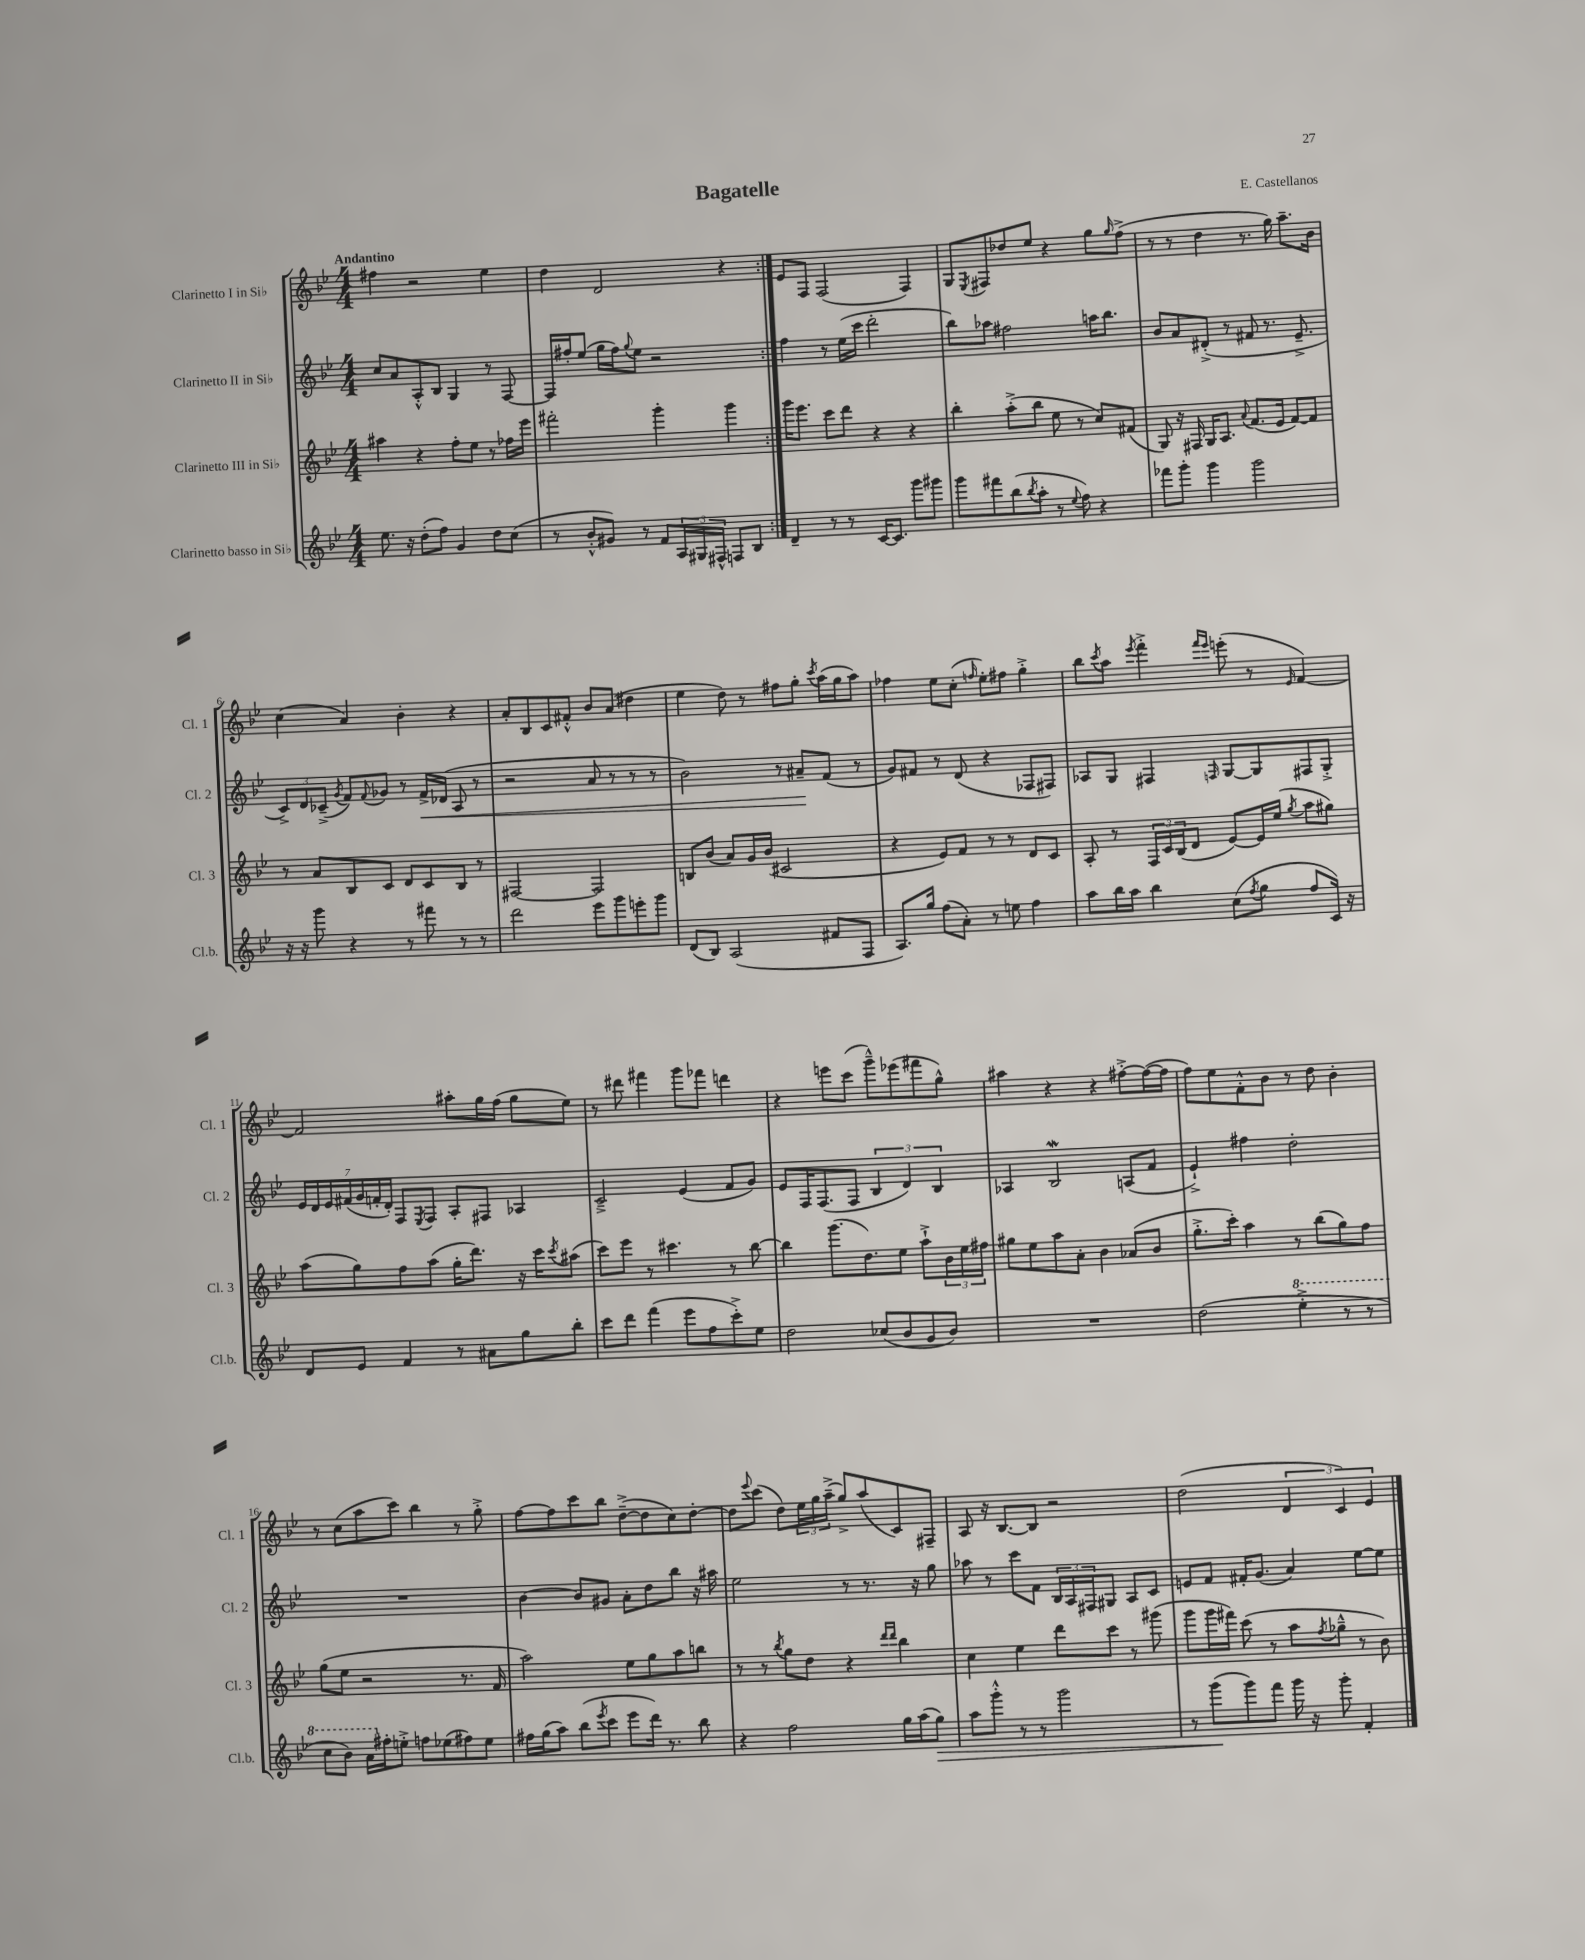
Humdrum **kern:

**kern	**dynam	**kern	**kern	**dynam	**kern
*part4	*part4	*part3	*part2	*part2	*part1
*staff4	*staff4	*staff3	*staff2	*staff2	*staff1
*I"Clarinetto basso in Si♭	*	*I"Clarinetto III in Si♭	*I"Clarinetto II in Si♭	*	*I"Clarinetto I in Si♭
*I'Cl.b.	*	*I'Cl. 3	*I'Cl. 2	*	*I'Cl. 1
*clefG2	*	*clefG2	*clefG2	*	*clefG2
*k[b-e-]	*	*k[b-e-]	*k[b-e-]	*	*k[b-e-]
*M4/4	*	*M4/4	*M4/4	*	*M4/4
=1	=1	=1	=1	=1	=1
!	!	!	!	!	!LO:TX:a:B:t=Andantino
8.ee-\	.	4aa#X\	8cc/L	.	4ff#X\
.	.	.	8a/	.	.
16r	.	.	.	.	.
(8dd'\L	.	4r	8A'^^/	.	2r
8ff\J)	.	.	8B-/J	.	.
4g/	.	8ff'\L	4G/	.	.
.	.	8ee-\J	.	.	.
8dd\L	.	8r	8r	.	4ee-\
(8cc\J	.	16ff-X\LL	[8F/	.	.
.	.	16eee-\JJ	.	.	.
=2	=2	=2	=2	=2	=2
8r	.	2fff#X'\	16F/LL]	.	4dd\
.	.	.	16ff#X'/J	.	.
8b-'^^/L	.	.	(8ee-/J	.	.
8g#X/J)	.	.	16gg\LL	.	2d/
.	.	.	16ff#\J)	.	.
.	.	.	8qqgg/	.	.
8r	.	.	8ee-\J	.	.
8f/L	.	4ggg'\	2r	.	.
24A/L	.	.	.	.	.
24G#X/	.	.	.	.	.
24F#X^^/JJ	.	.	.	.	.
8Fn/L	.	4ggg\	.	.	4r
8B-/J	.	.	.	.	.
=3:|!	=3:|!	=3:|!	=3:|!	=3:|!	=3:|!
4d~/	.	16ggg\KL	4ff\	.	8e-/L
.	.	8.eee-\J	.	.	.
.	.	.	.	.	8F/J
8r	.	8ccc\L	8r	.	(2F/
8r	.	8ddd\J	(16ee-\LL	.	.
.	.	.	16ccc\JJ	.	.
[16c/KL	.	4r	2ddd'\	.	.
8.c/J]	.	.	.	.	.
8ggg\L	.	4r	.	.	4F/)
8ggg#X\J	.	.	.	.	.
=4	=4	=4	=4	=4	=4
8ggg\L	.	4bb-'\	8bb-\L)	.	8G/L
.	.	.	.	.	8qE-/
8fff#X\	.	.	8aa-X\J	.	8F#X/
(8bb-\	.	(8aa'^\L	2ff#X\	.	8dd-X/
8qbb-/	.	.	.	.	.
8aa'\J	.	8bb-\J	.	.	8ee-/J
8r	.	8ee-\	.	.	4r
8qqee-/	.	.	.	.	.
8ff\)	.	8r	.	.	.
4r	.	8cc/L)	16aan\KL	.	8gg\L
.	.	.	8.bb-\J	.	.
.	.	.	.	.	16qqgg/
.	.	(8f#X/J	.	.	(8ff^\J
=5	=5	=5	=5	=5	=5
8fff-X\L	.	8G/)	8b-/L	.	8r
8ggg'\J	.	16r	8a/	.	8r
.	.	16F#X/	.	.	.
4ggg\	.	16G/KL	(8d#X'^/J	.	4dd\
.	.	8.A/J	.	.	.
.	.	.	8r	.	.
.	.	8qqa/	.	.	.
2ggg\	.	(8.f/L	8f#X/	.	8.r
.	.	.	8.r	.	.
.	.	16e-/Jk	.	.	16gg\)
.	.	[8f/L)	.	.	8.aa~\L
.	.	.	8.e-~^/	.	.
.	.	8f/J]	.	.	.
.	.	.	.	.	16b-\Jk
!!LO:LB:g=z
=6	=6	=6	=6	=6	=6
16r	.	8r	12c^/L)	.	(4cc\
16r	.	.	.	.	.
.	.	.	12d/	.	.
8ggg\	.	8a/L	.	.	.
.	.	.	(12c-X~^/J	.	.
.	.	.	8qg/	.	.
4r	.	8B-/	8f/L)	.	4a/)
.	.	.	8qqf/	.	.
.	.	8c/J	8g-X/J	.	.
8r	.	8d/L	8r	.	4b-'\
!	!	!	!	!LO:HP:b	!
8fff#X\	.	8c/	16f^/LL	<	.
.	.	.	(16d-X/JJ	.	.
8r	.	8B-/J	8A/	.	4r
8r	.	8r	8r	.	.
=7	=7	=7	=7	=7	=7
2ddd\	.	[2F#X/	2r	.	8a'/L
.	.	.	.	.	8B-/
.	.	.	.	.	8c/
.	.	.	.	.	8f#X'^^/J
8eee-\L	.	2F#/]	8a/	.	8b-/L
8ggg\	.	.	8r	.	(8a/J
8eeen'\	.	.	8r	.	4dd#X\
8ggg\J	.	.	8r	.	.
=8	=8	=8	=8	=8	=8
(8d/L	.	8Bn/L	2b-\)	.	4ee-\
8B-/J)	.	(8b-/J	.	.	.
(2A/	.	8a/L)	.	.	8dd\)
.	.	16g/L	.	.	8r
.	.	(16b-/JJ	.	.	.
.	.	2c#X/	8r	.	8ff#X\L
.	.	.	8a#X~/L	.	8gg'\J
.	.	.	.	.	8qccc/
8f#X/L	.	.	(8f/J	[	(16aa\LL
.	.	.	.	.	16gg\J
8F/J	.	.	8r	.	8aa\J)
=9	=9	=9	=9	=9	=9
8.A/L)	.	4r	8g/L)	.	4ff-X\
.	.	.	8f#X/J	.	.
16gg/Jk	.	.	.	.	.
(8ff\L	.	8e-/L)	8r	.	8ee-\L
8a'\J)	.	8f/J	(8d/	.	(8cc'\J
.	.	.	.	.	16qqffn/
8r	.	8r	4r	.	8ee-'\L)
8een\	.	8r	.	.	8ff#X\J
4ff\	.	8d/L	8F-X/L	.	4gg'^\
.	.	8c/J	8F#X/J)	.	.
=10	=10	=10	=10	=10	=10
8aa\L	.	8A'/	8A-X/L	.	8bb-\L
.	.	.	.	.	8qccc/
16bb-\L	.	8r	8G/J	.	8aa\J
16aa\JJ	.	.	.	.	.
.	.	.	.	.	8qeee-/
4bb-\	.	24F/LL	4F#X/	.	4fff'^\
.	.	24c/	.	.	.
.	.	(24B-/J	.	.	.
.	.	8d/J	.	.	.
.	.	.	.	.	16qqfff/LL
.	.	.	16qqFn/	.	16qqeee-/JJ
(8cc\L	.	[8e-/L)	[8G/L	.	(8eeen'\
8qff/	.	.	.	.	.
8gg\J	.	16e-/L]	8G/]	.	8r
.	.	(16ee-/JJ	.	.	.
.	.	8qgg/	.	.	16qqe-/
8ff/L	.	8aa\L	8F#X/	.	[4f/)
16c/Jk)	.	8gg#X\J)	8G'^/J	.	.
16r	.	.	.	.	.
!!LO:LB:g=z
=11	=11	=11	=11	=11	=11
8d/L	.	(8aa\L	28e-/LL	.	2f/]
.	.	.	28d/	.	.
.	.	.	28e-/	.	.
.	.	.	(28f#X/	.	.
8e-/J	.	8gg\)	.	.	.
.	.	.	28g/	.	.
.	.	.	28fn'/	.	.
.	.	.	28d'/JJ)	.	.
4f/	.	8ff\	8F/L	.	.
.	.	.	8qE-/	.	.
.	.	(8aa\J	8F/J	.	.
8r	.	16gg'\KL	8A'/L	.	8aa#X'\L
.	.	8.ddd\J)	.	.	.
8a#X\L	.	.	8F#X/J	.	16gg\L
.	.	.	.	.	(16ff\JJ
8gg\	.	16r	4A-X/	.	8gg\L
.	.	16ccc\KL	.	.	.
.	.	8qccc/	.	.	.
8bb-'\J	.	(8aa#X\J	.	.	8ee-\J)
=12	=12	=12	=12	=12	=12
8ccc\L	.	8ccc\L)	2c~^/	.	8r
8ddd\J	.	8eee-\J	.	.	8ddd#X\
(4fff\	.	8r	.	.	4fff#X\
.	.	4.ccc#X\	.	.	.
8eee-\L	.	.	(4e-/	.	8ggg\L
8ff\	.	.	.	.	8fff-X\J
8ccc'^\)	.	8r	8f/L	.	4dddn\
8ee-\J	.	[8bb-\	8g/J)	.	.
=13	=13	=13	=13	=13	=13
2dd\	.	4bb-\]	8e-/L	.	4r
.	.	.	16F/K	.	.
.	.	.	(8.F/	.	.
.	.	(8.ggg\L	.	.	8eeen\L
.	.	.	8F/J	.	(8ccc\J
.	.	8.dd\)	.	.	.
(8cc-X/L	.	.	6B-/	.	8ggg~^^\L)
8b-/	.	8ee-\J	.	.	(8eee-X\
.	.	.	6d/)	.	.
8g/	.	8aa`^\L	.	.	8fff#X\
.	.	.	6B-/	.	.
8b-/J)	.	24b-\L	.	.	8gg^^\J)
.	.	24ee-\	.	.	.
.	.	24ff#X\JJ	.	.	.
=14	=14	=14	=14	=14	=14
1r	.	8gg#X\L	4A-X/	.	4aa#X\
.	.	8ee-\	.	.	.
.	.	8aa\	2B-w/	.	4r
.	.	8a'\J	.	.	.
.	.	4b-\	.	.	4r
.	.	(8a-X/L	(8An/L	.	[8ff#X'^\L
.	.	8b-/J	8f/J	.	(16ff#\L_
.	.	.	.	.	16ff#\JJ]
=15	=15	=15	=15	=15	=15
(2dd\	.	8.gg'^\L	4e-`^/)	.	8ff\L)
.	.	.	.	.	8ee-\
.	.	16ccc'\Jk)	.	.	.
.	.	4aa\	4ff#X\	.	8f'^^\
.	.	.	.	.	8b-\J
*8va	*	*	*	*	*
4eee-'^\	.	8r	2dd'\	.	8r
.	.	(8bb-\L	.	.	8dd\
8r	.	8gg\)	.	.	4b-'\
8r	.	8ff\J	.	.	.
!!LO:LB:g=z
=16	=16	=16	=16	=16	=16
8ccc\L	.	(8gg\L	1r	.	8r
8bb-\J)	.	8ee-\J	.	.	(8cc\L
16aa\LL	.	2r	.	.	8aa\
*X8va	*	*	*	*	*
16ff#X'\J	.	.	.	.	.
8een'^\J	.	.	.	.	8ccc\J)
8ffn\L	.	.	.	.	4bb-\
(8ee-X\	.	.	.	.	.
8ff#X\)	.	8.r	.	.	8r
8ee-\J	.	.	.	.	8gg'^\
.	.	16f/	.	.	.
=17	=17	=17	=17	=17	=17
16ff#X\LL	.	2aa\)	[4b-\	.	[8ff\L
(16gg\J	.	.	.	.	.
8aa\J)	.	.	.	.	8ff\]
(8bb-\L	.	.	8b-/L]	.	8ccc\
8qeee-/	.	.	.	.	.
8ccc\J	.	.	8g#X/J	.	8bb-\J
8eee-\L	.	8ee-\L	8a'\L	.	([8dd~^\L
16ddd\Jk)	.	8gg\	8dd\	.	8dd\]
8.r	.	.	.	.	.
.	.	8aa\	8bb-\J	.	8cc\)
8bb-\	.	8bbn\J	16r	.	[8dd'\J
.	.	.	16aa#X\	.	.
=18	=18	=18	=18	=18	=18
4r	.	8r	2ee-\	.	8dd\L]
.	.	.	.	.	8qqeee-/
.	.	8r	.	.	(8ccc\J
.	.	8qbb-/	.	.	.
2ff\	.	8gg\L	.	.	8dd\L)
.	.	8dd\J	.	.	24ee-\L
.	.	.	.	.	24gg\
.	.	.	.	.	(24aa~^\JJ
.	.	4r	8r	.	8gg^/L)
.	.	.	8.r	.	(8aa/
.	.	16qqddd/LL	.	.	.
.	.	16qqddd/JJ	.	.	.
16gg\LL	.	4bb-\	.	.	8c/)
(16aa\J	.	.	16r	.	.
!	!LO:HP:b	!	!	!	!
8gg\J)	>	.	8gg\	.	8F#X~/J
=19	=19	=19	=19	=19	=19
8aa\L	.	4cc\	8aa-X\	.	8A/
8ggg'^^\J	.	.	8r	.	16r
.	.	.	.	.	[8.B-/L
8r	.	4ee-\	8ccc\L	.	.
8r	.	.	8f\J	.	8B-/J]
2ggg\	.	8ddd\L	24B-/LL	.	2r
.	.	.	24A/	.	.
.	.	.	24F#X/J	.	.
.	.	8ccc\J	8G#X/J	.	.
.	.	8r	8A/L	.	.
.	.	(8ggg#X\	8c/J	.	.
=20	=20	=20	=20	=20	=20
8r	.	8ggg\L	8en/L	.	(2dd\
(8ggg\L	.	16ggg\L	8f/J	.	.
.	.	16fff#X\JJ)	.	.	.
8ggg\)	]	(8ccc\	16f#X'/KL	.	.
.	.	.	(8.g/J	.	.
8fff\J	.	8r	.	.	.
16ggg\	.	8aa\L	4a/)	.	6d/
16r	.	.	.	.	.
.	.	8qff/	.	.	.
8ggg'\	.	8gg-X~^^\J	.	.	.
.	.	.	.	.	6c/)
4f'/	.	8r	[8ee-\L	.	.
.	.	.	.	.	6e-/
.	.	8b-\)	8ee-\J]	.	.
==	==	==	==	==	==
*-	*-	*-	*-	*-	*-
